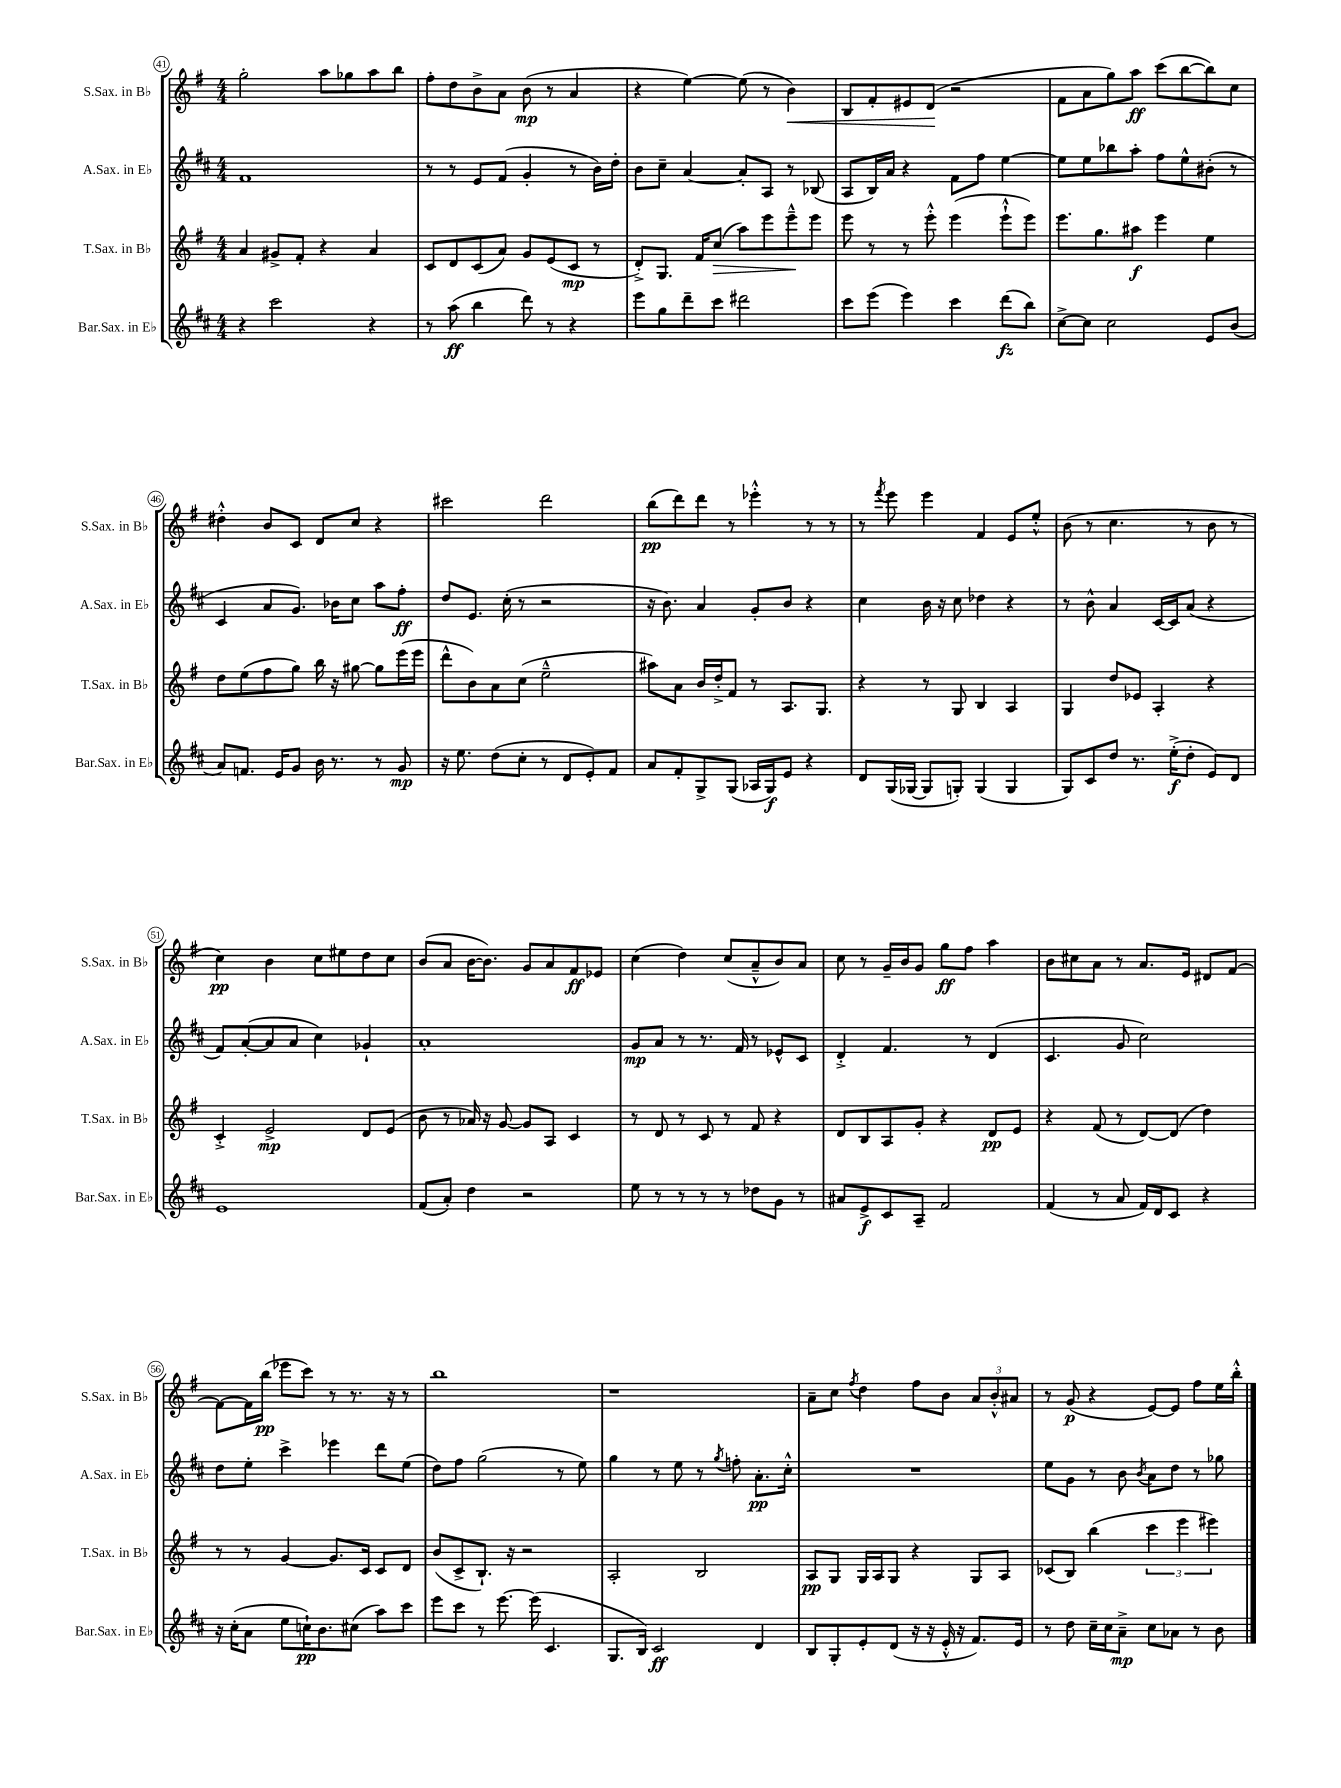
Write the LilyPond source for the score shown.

<<
\new StaffGroup <<
\new Staff = "s0" \with { instrumentName = "S.Sax. in Bb" shortInstrumentName = "S.Sax. in Bb" } {
    \clef treble \key g \major \numericTimeSignature \time 4/4
    g''2-. a''8 ges''8 a''8 b''8 |
    fis''8-. d''8 b'8-> a'8 b'8\mp( r8 a'4 |
    r4 e''4~) e''8( r8 b'4\<) |
    b8 fis'8-. eis'8 d'8\!( r2 |
    fis'8 a'8 g''8) a''8\ff c'''8( b''8~ b''8) c''8 |
    dis''4-.-^ b'8 c'8 d'8 c''8 r4 |
    cis'''2 d'''2 |
    b''8\pp( d'''8) d'''8 r8 ees'''4-.-^ r8 r8 |
    r8 \acciaccatura { fis'''8 } e'''8 e'''4 fis'4 e'8 e''8-.-^ |
    b'8( r8 c''4. r8 b'8 r8 |
    c''4\pp) b'4 c''8 eis''8 d''8 c''8 |
    b'8( a'8 b'16~ b'8.) g'8 a'8 fis'8\ff ees'8 |
    c''4( d''4) c''8( a'8---^ b'8) a'8 |
    c''8 r8 g'16-- b'16 g'8 g''8\ff fis''8 a''4 |
    b'8 cis''8 a'8 r8 a'8. e'16 dis'8 fis'8~ |
    fis'8~ fis'16 b''16\pp( ees'''8 c'''8) r8 r8. r16 r8 |
    b''1 |
    r1 |
    a'8-- c''8 \acciaccatura { fis''8 } d''4 fis''8 b'8 \tuplet 3/2 { a'8 b'8-.-^ ais'8 } |
    r8 g'8\p( r4 e'8~) e'8 fis''8 e''16 b''16-.-^ \bar "|." |
}
\new Staff = "s1" \with { instrumentName = "A.Sax. in Eb" shortInstrumentName = "A.Sax. in Eb" } {
    \clef treble \key d \major \numericTimeSignature \time 4/4
    fis'1 |
    r8 r8 e'8 fis'8( g'4-. r8 b'16) d''16-. |
    b'8 cis''8-- a'4~ a'8-. a8 r8 bes8( |
    a8 b16) a'16 r4 fis'8 fis''8 e''4~ |
    e''8 e''8 bes''8 a''8-. fis''8 e''8-^ bis'8-.( r8 |
    cis'4 a'8 g'8.) bes'16 cis''8 a''8 fis''8-.\ff |
    d''8 e'8. cis''16-.( r8 r2 |
    r16 b'8.) a'4 g'8-. b'8 r4 |
    cis''4 b'16 r16 cis''8 des''4 r4 |
    r8 b'8-^ a'4 cis'16~ cis'16 a'8( r4 |
    fis'8) a'8~-.( a'8 a'8 cis''4) ges'4-! |
    a'1-. |
    g'8\mp a'8 r8 r8. fis'16 r8 ees'8-^ cis'8 |
    d'4-.-> fis'4. r8 d'4( |
    cis'4. g'8 cis''2) |
    d''8 e''8-. cis'''4-> ees'''4 d'''8 e''8( |
    d''8) fis''8 g''2( r8 e''8) |
    g''4 r8 e''8 r8 \acciaccatura { g''8 } f''8-. a'8.-.\pp cis''16-.-^ |
    R1 |
    e''8 g'8 r8 b'8 \acciaccatura { b'8 } a'8 d''8 r8 ges''8 \bar "|." |
}
\new Staff = "s2" \with { instrumentName = "T.Sax. in Bb" shortInstrumentName = "T.Sax. in Bb" } {
    \clef treble \key g \major \numericTimeSignature \time 4/4
    a'4 gis'8-> fis'8-. r4 a'4 |
    c'8 d'8 c'8( a'8) g'8 e'8( c'8\mp r8 |
    d'8-.->) g8. fis'16 c''8\>( a''8) e'''8 e'''8---^\! e'''8 |
    e'''8 r8 r8 e'''8-.-^ e'''4( e'''8-!-^ e'''8) |
    e'''8. g''8. ais''8\f e'''4 e''4 |
    d''8 e''8( fis''8 g''8) b''16 r16 gis''8~ gis''8 e'''16( e'''16 |
    d'''8-^ b'8) a'8 c''8( e''2---^ |
    ais''8) a'8 b'16 d''16-.-> fis'8 r8 a8. g8. |
    r4 r8 g8 b4 a4 |
    g4 d''8 ees'8 a4-. r4 |
    c'4-.-> e'2->\mp d'8 e'8( |
    b'8 r8 aes'16) r16 g'8~ g'8 a8 c'4 |
    r8 d'8 r8 c'8 r8 fis'8 r4 |
    d'8 b8 a8 g'8-. r4 d'8\pp e'8 |
    r4 fis'8( r8 d'8~) d'8( d''4) |
    r8 r8 g'4~ g'8. c'16 c'8 d'8 |
    b'8( c'8-> b8.-!) r16 r2 |
    a2-. b2 |
    a8\pp g8 g16 a16 g8 r4 g8 a8 |
    ces'8( b8) b''4( \tuplet 3/2 { c'''4 e'''4 eis'''4) } \bar "|." |
}
\new Staff = "s3" \with { instrumentName = "Bar.Sax. in Eb" shortInstrumentName = "Bar.Sax. in Eb" } {
    \clef treble \key d \major \numericTimeSignature \time 4/4
    r4 cis'''2 r4 |
    r8 a''8\ff( b''4 d'''8) r8 r4 |
    e'''8 g''8 d'''8-- cis'''8 dis'''2 |
    cis'''8 e'''8( e'''4) cis'''4 d'''8\fz( b''8) |
    cis''8~-> cis''8 cis''2 e'8 b'8( |
    a'8) f'8. e'16 g'8 b'16 r8. r8 g'8\mp |
    r16 e''8. d''8( cis''8-. r8 d'8 e'8-.) fis'8 |
    a'8 fis'8-. g8-> g8( aes16 g16\f) e'8 r4 |
    d'8 g16( ges16~ ges8 g8-.) g4( g4 |
    g8) cis'8 d''8 r8. e''16-.->\f( d''8-. e'8) d'8 |
    e'1 |
    fis'8( a'8-.) d''4 r2 |
    e''8 r8 r8 r8 r8 des''8 g'8 r8 |
    ais'8 e'8->\f cis'8 a8-- fis'2 |
    fis'4( r8 a'8 fis'16) d'16 cis'8 r4 |
    r16 cis''16-.( a'8 e''8 c''16-!\pp) b'8. cis''8( a''8) cis'''8 |
    e'''8 cis'''8 r8 e'''8.~ e'''16( cis'4. |
    g8. b16) cis'2\ff d'4 |
    b8 g8-. e'8-. d'8( r16 r16 e'16-.-^ r16 fis'8.) e'16 |
    r8 d''8 cis''16-- cis''16 a'8--->\mp cis''8 aes'8 r8 b'8 \bar "|." |
}
>>
>>
\layout { \context { \Score currentBarNumber = #41 \override BarNumber.stencil = #(make-stencil-circler 0.1 0.3 ly:text-interface::print) } }
